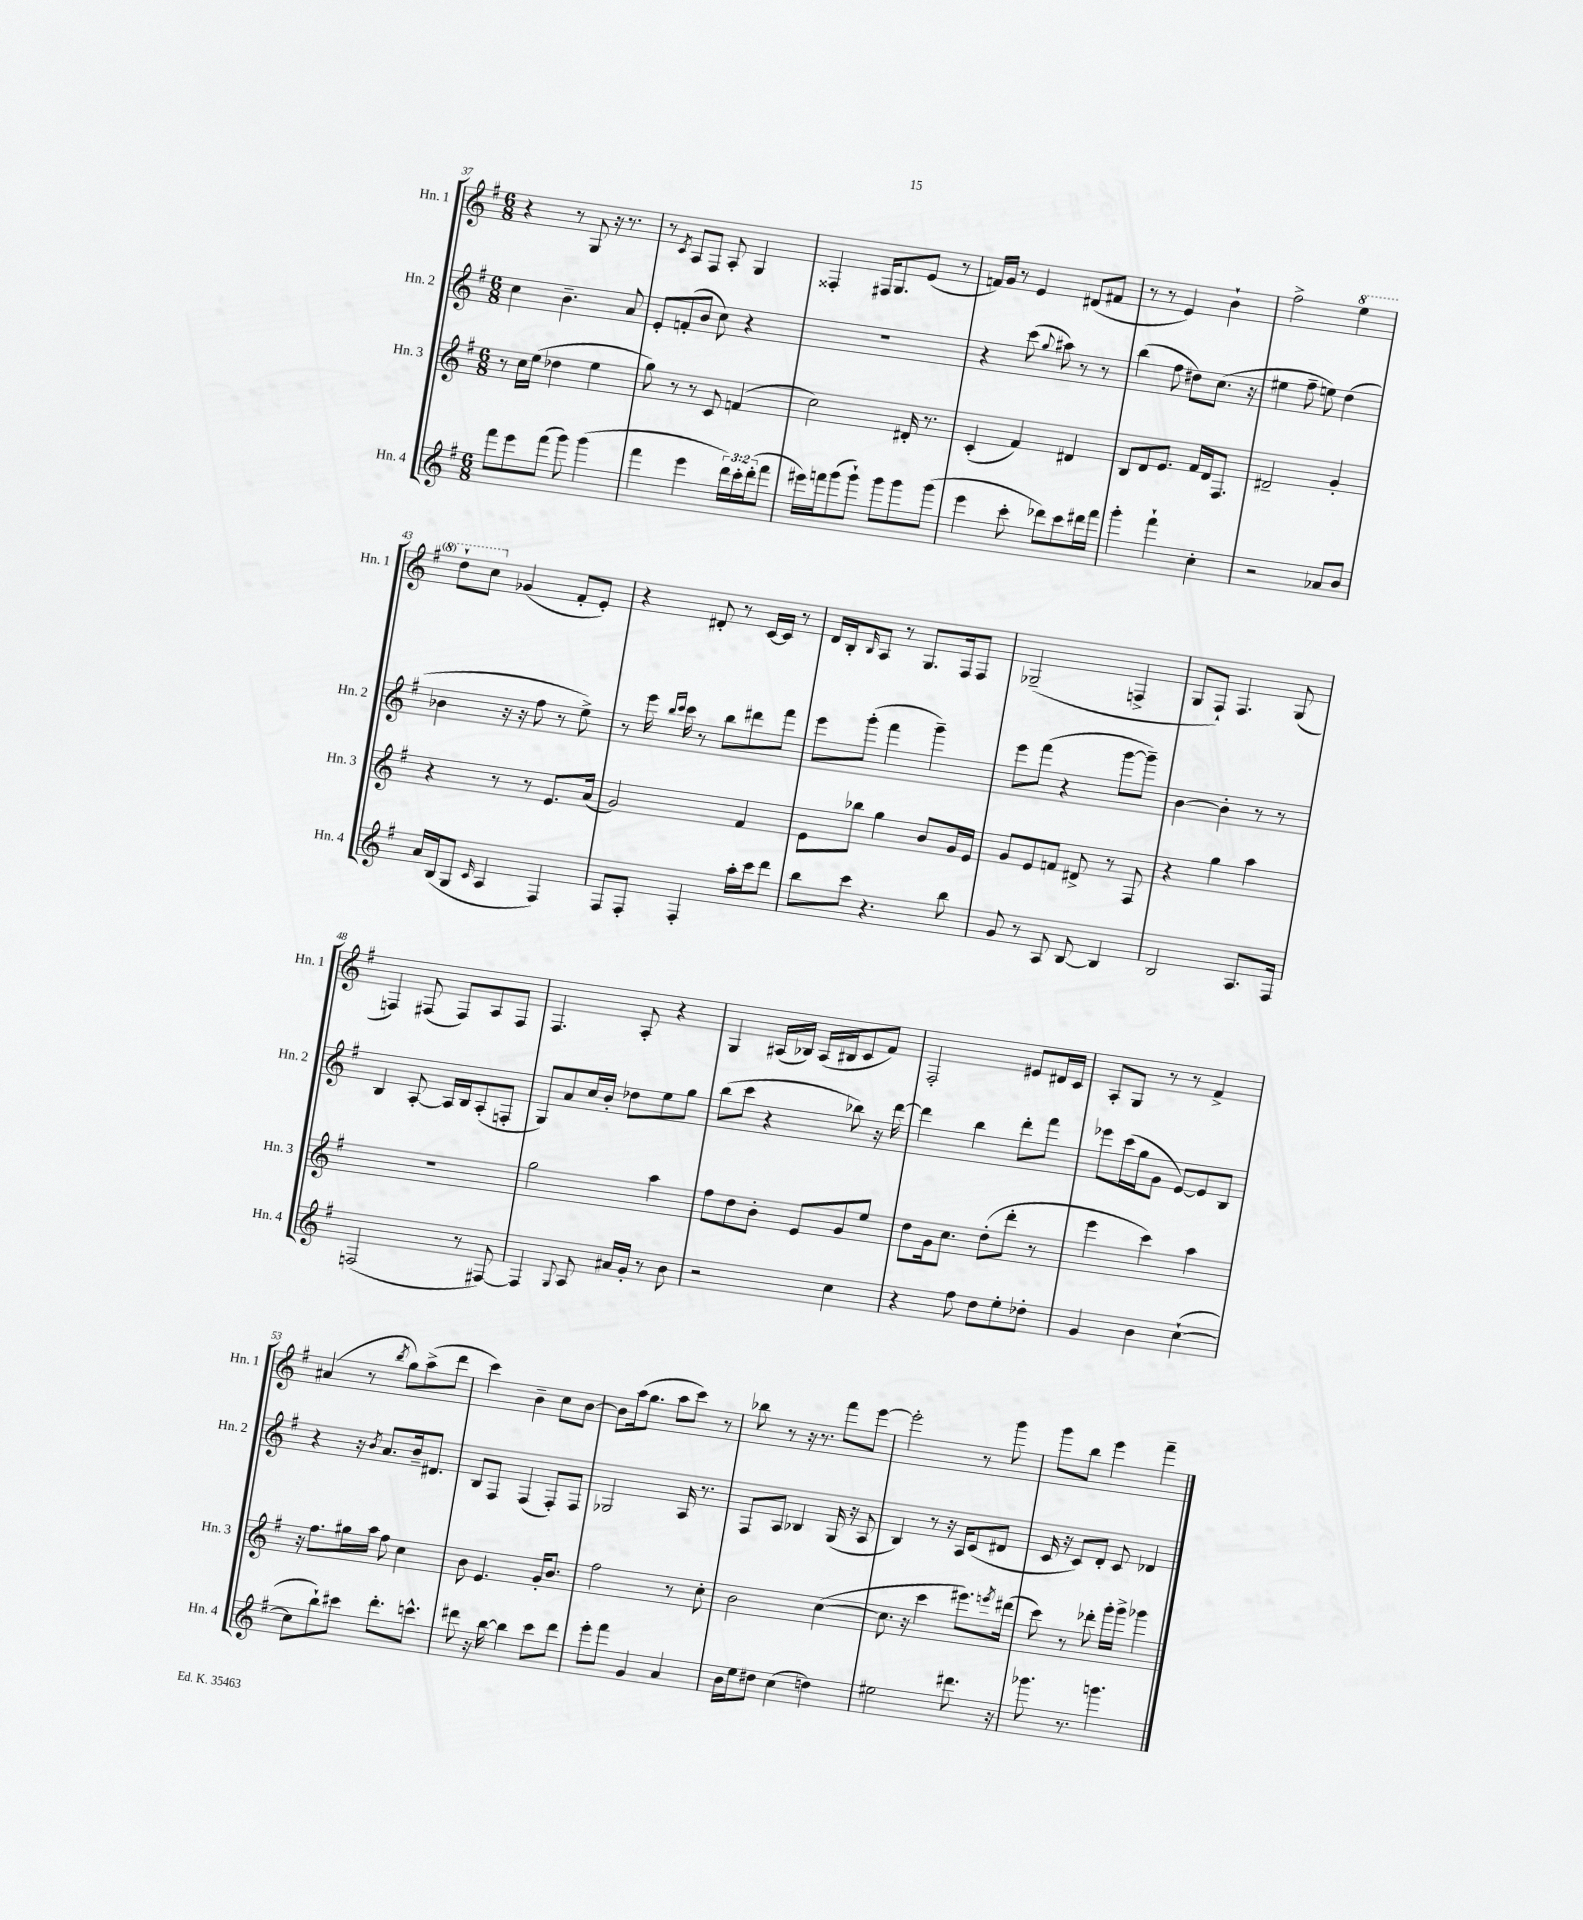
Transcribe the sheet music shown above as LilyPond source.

<<
\new StaffGroup <<
\new Staff = "s0" \with { instrumentName = "Hn. 1" shortInstrumentName = "Hn. 1" } {
    \clef treble \key g \major \numericTimeSignature \time 6/8
    r4 r8 g8 r16 r8. |
    r8 \acciaccatura { c'8 } a8 fis8 a8-. g4 |
    fisis4-. fis16 g8. e'8( r8 |
    f'16) g'16 r8 e'4 dis'8( fis'8 |
    r8 r8 e'4) b'4-! |
    fis''2-> \ottava #1 e'''4 |
    d'''8-! c'''8 \ottava #0 ges'4( fis'8-. e'8-.) |
    r4 dis'8-. r8 c'16~ c'16 r8 |
    d'16 b16-. \grace { b16 } a8 r8 g8. fis16 fis8 |
    ges2--( f4-> |
    g8 fis8-!) fis4. g8( |
    f4) fis8( fis8) a8 fis8 |
    fis4. a8-. r4 |
    g4 ais16( bes16) ais16( bis16 c'8 fis'8) |
    fis2-. eis'8 dis'16 c'16 |
    a8-. g8 r8 r8 fis'4-> |
    ais'4( r8 \acciaccatura { b''8 } g''8) a''8->( d'''8 |
    c'''4) b'4-- c''8 b'8~ |
    b'8 a''16( g''8. a''8 c'''8) r8 |
    bes''8 r8 r16 r8. fis'''8 e'''8~ |
    e'''2-. r8 g'''8 |
    g'''8 b''8 e'''4 fis'''4-- \bar "|." |
}
\new Staff = "s1" \with { instrumentName = "Hn. 2" shortInstrumentName = "Hn. 2" } {
    \clef treble \key g \major \numericTimeSignature \time 6/8
    c''4 b'4.-- a'8 |
    e'8-. f'8-.( b'8 c''8) r4 |
    R2. |
    r4 c'''8( \appoggiatura { g''8 } ais''8) r8 r8 |
    b''4( fis''8 dis''8) c''8.( r16 |
    eis''4 fis''8-- e''8) d''4( |
    bes'4 r16 r16 fis''8 r8 e''8->) |
    r8 e'''16 \grace { b''16 c'''16 } c'''16 r8 b''8 dis'''8 fis'''8 |
    e'''8 g'''8-.( fis'''4 g'''4--) |
    e'''8 fis'''8( r4 g'''8~ g'''8--) |
    b'4~ b'4-. r8 r8 |
    b4 a8~-. a16 b16 a8-.( f8-. |
    g8) a'8 c''16 b'16-. des''8 e''8 g''8 |
    b''8( c'''8 r4 bes''8) r16 d'''16~ |
    d'''4 b''4 d'''8-. fis'''8 |
    ees'''8 c'''16( g''16 g'8 e'8~) e'8 b8 |
    r4 r16 \acciaccatura { b'8 } a'8. b'16-- dis'8. |
    b8 fis8 fis4( fis8-.) fis8 |
    ges2 a16 r8. |
    fis8 a8 bes4 g16( r16 a8 |
    b4) r8 r16 a16 c'8( dis'8 |
    c'16 r16 c'8) d'8-. c'8 des'4 \bar "|." |
}
\new Staff = "s2" \with { instrumentName = "Hn. 3" shortInstrumentName = "Hn. 3" } {
    \clef treble \key g \major \numericTimeSignature \time 6/8
    r8 c''16 e''16( des''4 e''4 |
    g''8) r8 r8 c'8 f'4( |
    c''2) dis'16-. r8. |
    c'4-.( fis'4) dis'4 |
    b8 d'8 e'8. fis'16 d'16 fis8. |
    dis'2-- g'4-. |
    r4 r8 r8 e'8. a'16( |
    g'2) fis'4 |
    e'8 bes''8 g''4 b'8 g'16 e'16 |
    g'8 e'8 f'8 dis'8-> r8 fis8 |
    r4 g''4 a''4 |
    R2. |
    g''2 a''4 |
    fis''8 d''8 b'8-. e'8 g'8 e''8 |
    d''8 g'16 c''8. d''8-.( d'''8-. r8 |
    e'''4 c'''4) a''4 |
    r16 fis''8. gis''16 a''16 fis''8 c''4 |
    b'8 e'4. g'16-. b'8. |
    fis''2 r8 c''8-. |
    b'2 c''4~( |
    c''8. r16 c'''4 eis'''8.) \acciaccatura { e'''8 } dis'''16( |
    c'''8) r8 des'''8-. g'''16-. g'''16-> ges'''4 \bar "|." |
}
\new Staff = "s3" \with { instrumentName = "Hn. 4" shortInstrumentName = "Hn. 4" } {
    \clef treble \key g \major \numericTimeSignature \time 6/8 \override Staff.TupletNumber.text = #tuplet-number::calc-fraction-text
    fis'''8 e'''8 fis'''8( g'''8) g'''4( |
    fis'''4 e'''4 \tuplet 3/2 { d'''16) c'''16-. d'''16-.( } fis'''8 |
    eis'''16) f'''16 g'''8( g'''8-!) g'''8 g'''8 g'''8( |
    e'''4 c'''8-. des'''8) c'''8 dis'''16 fis'''16 |
    g'''4-. fis'''4-! c''4-. |
    r2 aes'8 b'8 |
    a'16 b16( g8 \grace { c'16 } a4 fis4) |
    fis8 fis8-. fis4-. a''16-. c'''16 d'''8 |
    b''8 c'''8 r4. b''8 |
    g'8 r8 a8 b8~ b4 |
    b2 a8. fis16 |
    f2( r8 fis8~) |
    fis4 \appoggiatura { g8 } a8 ais'16 g'16-. r8 b'8 |
    r2 c''4 |
    r4 fis''8 d''8 e''8-. des''8-. |
    g'4 b'4 c''4~-!( |
    c''8 b''8-!) cis'''8 d'''8.-. c'''8.-^ |
    dis'''8 r16 b''16~ b''4 c'''8 dis'''8 |
    e'''8-. fis'''8 g'4 a'4 |
    b'16 e''16 dis''8 c''4( d''4) |
    eis''2 dis'''8. r16 |
    ges'''8. r8. g'''4. \bar "|." |
}
>>
>>
\layout { \context { \Score currentBarNumber = #37 } }
